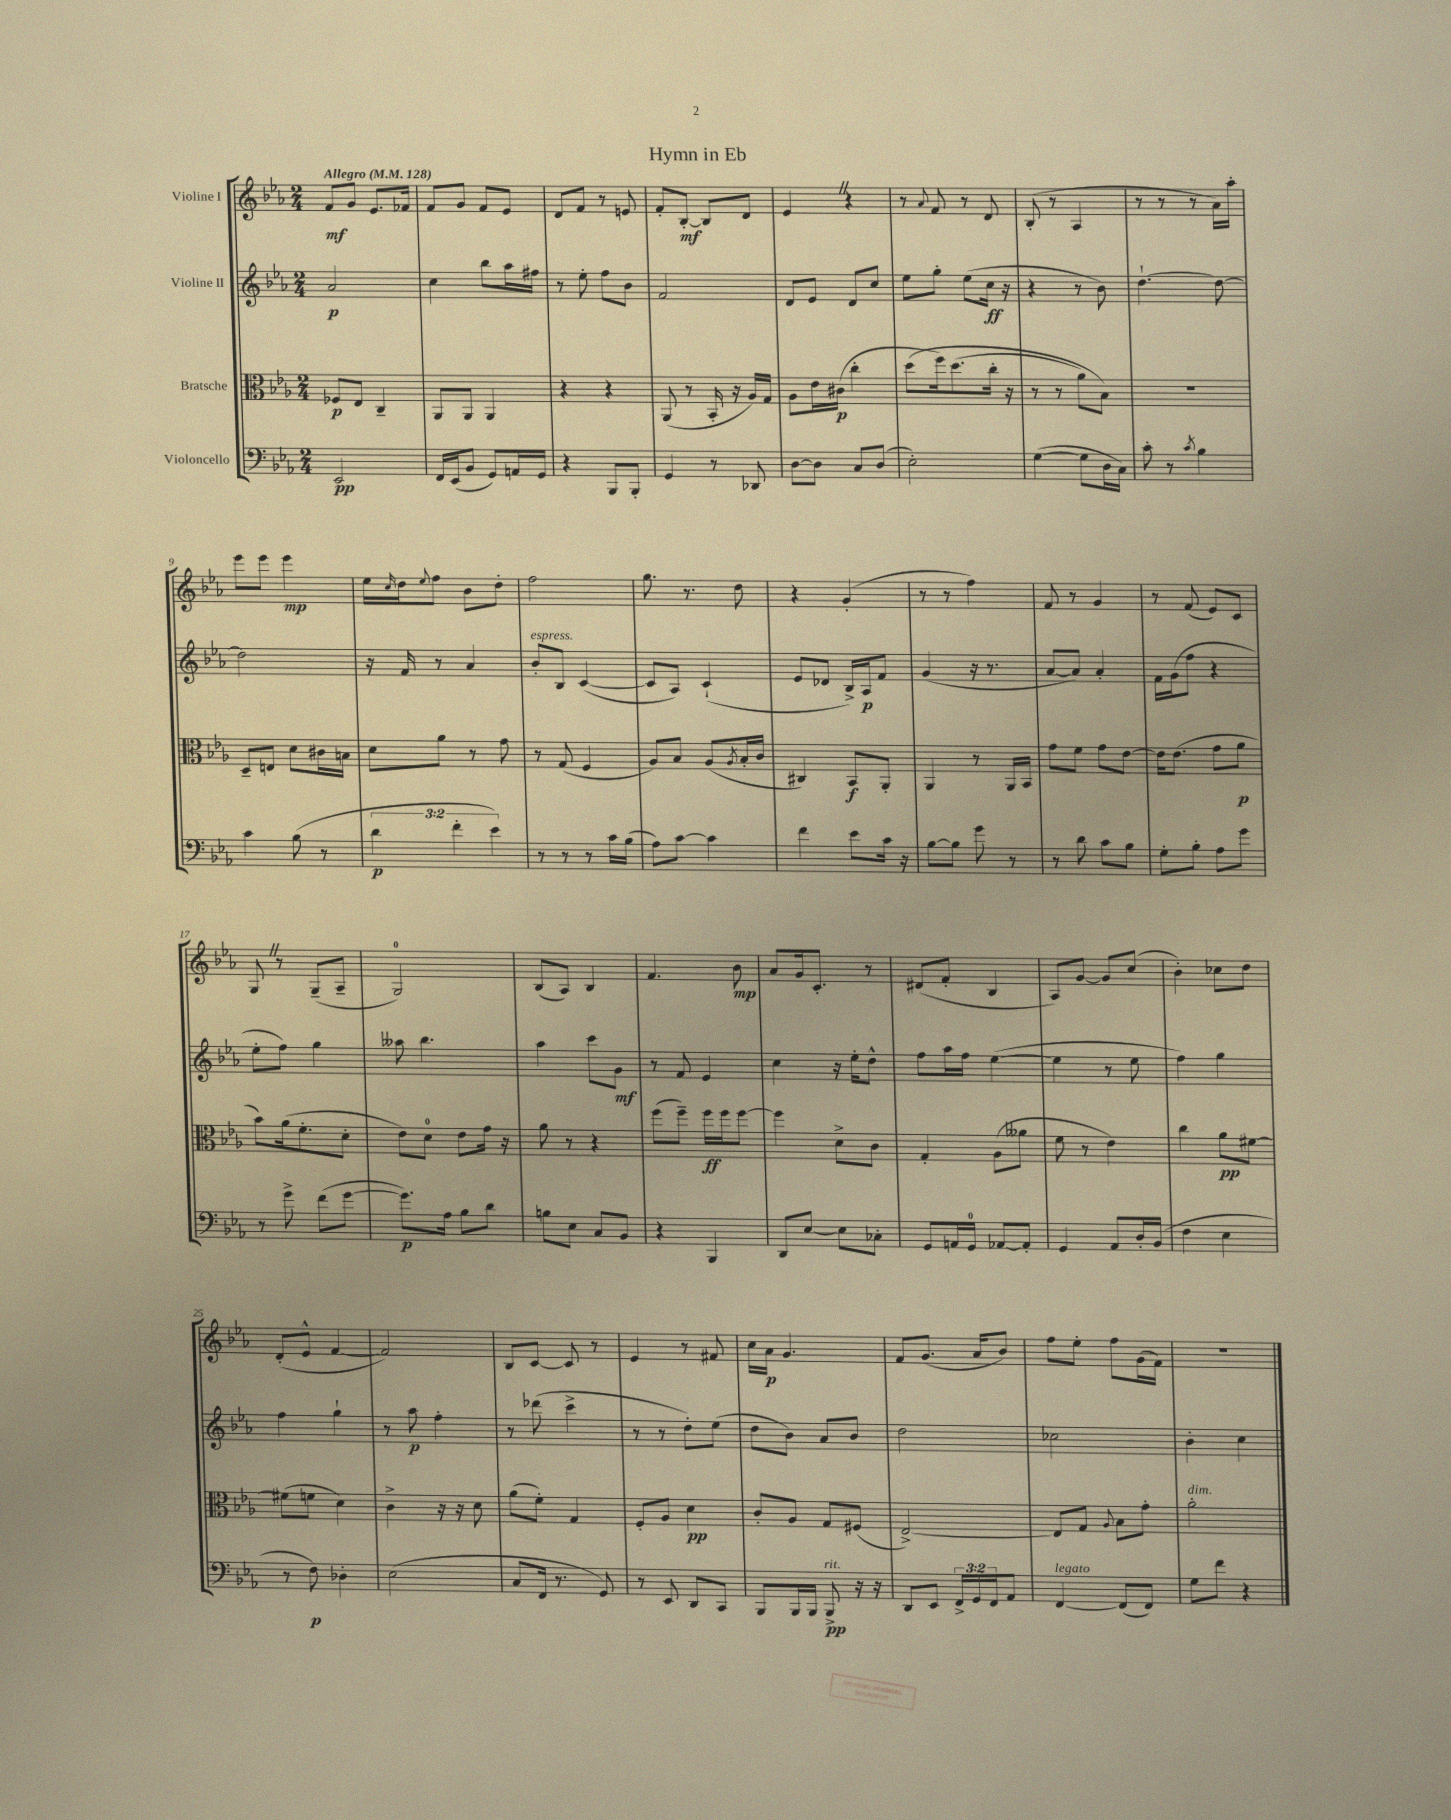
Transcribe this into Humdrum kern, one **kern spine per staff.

**kern	**dynam	**kern	**dynam	**kern	**dynam	**kern	**dynam
*part4	*part4	*part3	*part3	*part2	*part2	*part1	*part1
*staff4	*staff4	*staff3	*staff3	*staff2	*staff2	*staff1	*staff1
*I"Violoncello	*	*I"Bratsche	*	*I"Violine II	*	*I"Violine I	*
*clefF4	*	*clefC3	*	*clefG2	*	*clefG2	*
*k[b-e-a-]	*	*k[b-e-a-]	*	*k[b-e-a-]	*	*k[b-e-a-]	*
*M2/4	*	*M2/4	*	*M2/4	*	*M2/4	*
*MM128	*	*MM128	*	*MM128	*	*MM128	*
=1	=1	=1	=1	=1	=1	=1	=1
!	!	!	!	!	!	!LO:TX:a:B:t=Allegro	!
2EE-/	pp	8F-X/L	p	2a-/	p	8f/L	mf
.	.	8E-/J	.	.	.	8g/J	.
.	.	4C~/	.	.	.	8.e-/L	.
.	.	.	.	.	.	16f-X/Jk	.
=2	=2	=2	=2	=2	=2	=2	=2
16FF/LL	.	8AA-/L	.	4cc\	.	8f/L	.
(16EE-/J	.	.	.	.	.	.	.
8BB-/J	.	8AA-/J	.	.	.	8g/J	.
8GG/L)	.	4AA-/	.	8bb-\L	.	8f/L	.
16AAn/L	.	.	.	16aa-\L	.	8e-/J	.
16GG/JJ	.	.	.	16ff#X\JJ	.	.	.
=3	=3	=3	=3	=3	=3	=3	=3
4r	.	4r	.	8r	.	8d/L	.
.	.	.	.	8ee-'\	.	8f/J	.
8BBB-/L	.	4r	.	8ff\L	.	8r	.
8BBB-'/J	.	.	.	8b-\J	.	8en/	.
=4	=4	=4	=4	=4	=4	=4	=4
4GG/	.	(8AA-/	.	2f/	.	8f'/L	.
.	.	8r	.	.	.	[8B-'/J	mf
8r	.	16BB-'/	.	.	.	8B-/L]	.
.	.	16r	.	.	.	.	.
8DD-X/	.	16A-/LL)	.	.	.	8d/J	.
.	.	16G/JJ	.	.	.	.	.
=5	=5	=5	=5	=5	=5	=5	=5
[8D\L	.	8A-\L	.	8d/L	.	4e-Z/	.
8D\J]	.	16e-\L	.	8e-/J	.	.	.
.	.	(16c#X\JJ	p	.	.	.	.
8C/L	.	4cc'\	.	8d/L	.	4r	.
(8D/J	.	.	.	8cc/J	.	.	.
=6	=6	=6	=6	=6	=6	=6	=6
2E-'\)	.	(8dd\L	.	8ee-\L	.	8r	.
.	.	.	.	.	.	8qqa-/	.
.	.	16ff\k)	.	8gg'\J	.	8f/	.
.	.	(8.dd\	.	.	.	.	.
.	.	.	.	(8ee-\L	.	8r	.
.	.	16cc'\Jk	.	16cc\Jk	ff	8d/	.
.	.	16r	.	16r	.	.	.
=7	=7	=7	=7	=7	=7	=7	=7
([4G\	.	8r	.	4r	.	(8B-'/	.
.	.	8r	.	.	.	8r	.
8G\L]	.	8a-\L)	.	8r	.	4A-/	.
16D\L	.	8B-\J)	.	8b-\)	.	.	.
16C\JJ)	.	.	.	.	.	.	.
=8	=8	=8	=8	=8	=8	=8	=8
8c'\	.	2r	.	[4.dd`\	.	8r	.
8r	.	.	.	.	.	8r	.
8qc/	.	.	.	.	.	.	.
4B-\	.	.	.	.	.	8r	.
.	.	.	.	8dd\_	.	16a-\LL)	.
.	.	.	.	.	.	16aa-'\JJ	.
!!LO:LB:g=z
=9	=9	=9	=9	=9	=9	=9	=9
4c\	.	8D~/L	.	2dd\]	.	8eee-\L	.
.	.	8En/J	.	.	.	8eee-\J	.
(8B-\	.	8d\L	.	.	.	4eee-\	mp
8r	.	16c#X\L	.	.	.	.	.
.	.	16Bn\JJ	.	.	.	.	.
=10	=10	=10	=10	=10	=10	=10	=10
6d\	p	8d\L	.	16r	.	16ee-\LL	.
.	.	.	.	.	.	16qqcc/	.
.	.	.	.	16f/	.	16dd\J	.
.	.	.	.	.	.	8qqee-/	.
.	.	8a-\J	.	8r	.	8ff\J	.
6f'\	.	.	.	.	.	.	.
.	.	8r	.	4a-/	.	8b-\L	.
6e-\)	.	.	.	.	.	.	.
.	.	8g\	.	.	.	8dd'\J	.
=11	=11	=11	=11	=11	=11	=11	=11
!	!	!	!	!LO:TX:a:i:t=espress.	!	!	!
8r	.	8r	.	8b-'/L	.	2ff\	.
8r	.	(8G/	.	8B-/J	.	.	.
8r	.	4F/	.	([4c/	.	.	.
16c\LL	.	.	.	.	.	.	.
(16B-\JJ	.	.	.	.	.	.	.
=12	=12	=12	=12	=12	=12	=12	=12
8A-\L)	.	8A-/L)	.	8c/L]	.	8.gg\	.
[8c\J	.	8B-/J	.	8A-/J)	.	.	.
.	.	.	.	.	.	8.r	.
4c\]	.	(8A-/L	.	(4c`/	.	.	.
.	.	8qA-/	.	.	.	.	.
.	.	16B-'/L	.	.	.	8dd\	.
.	.	16c/JJ	.	.	.	.	.
=13	=13	=13	=13	=13	=13	=13	=13
4f\	.	4C#X/)	.	8e-/L	.	4r	.
.	.	.	.	8d-X/J	.	.	.
8e-\L	.	8BB-/L	f	16B-^/LL)	.	(4g'/	.
.	.	.	.	16A-/J	p	.	.
16c\Jk	.	8AA-'/J	.	8f/J	.	.	.
16r	.	.	.	.	.	.	.
=14	=14	=14	=14	=14	=14	=14	=14
[8B-\L	.	4AA-/	.	(4g/	.	8r	.
8B-\J]	.	.	.	.	.	8r	.
8g\	.	8r	.	16r	.	4ff\)	.
.	.	.	.	8.r	.	.	.
8r	.	16AA-/LL	.	.	.	.	.
.	.	16BB-/JJ	.	.	.	.	.
=15	=15	=15	=15	=15	=15	=15	=15
8r	.	8g\L	.	[8a-/L	.	8f/	.
8d\	.	8f\J	.	8a-/J])	.	8r	.
8c\L	.	8g\L	.	4a-'/	.	4g/	.
8B-\J	.	[8e-\J	.	.	.	.	.
=16	=16	=16	=16	=16	=16	=16	=16
8G'\L	.	16e-\KL]	.	16f\LL	.	8r	.
.	.	(8.e-\J	.	(16g\J	.	.	.
8B-'\J	.	.	.	8ff\J	.	(8f/	.
8A-\L	.	8g\L	.	4r	.	8e-/L)	.
8g\J	.	8a-\J	p	.	.	8c/J	.
!!LO:LB:g=z
=17	=17	=17	=17	=17	=17	=17	=17
8r	.	8b-\L)	.	8ee-'\L	.	8GZ/	.
8g^\	.	(16a-\k	.	8ff\J)	.	8r	.
.	.	8.f'\	.	.	.	.	.
(8f\L	.	.	.	4gg\	.	(8G~/L	.
[8g\J	.	8d'\J	.	.	.	8A-~/J	.
=18	=18	=18	=18	=18	=18	=18	=18
8.g\L])	p	8e-\L)	.	8aa--X\	.	2G/)	.
.	.	8d\J	.	4.bb-\	.	.	.
16A-\Jk	.	.	.	.	.	.	.
8B-\L	.	8e-\L	.	.	.	.	.
8d\J	.	16g\Jk	.	.	.	.	.
.	.	16r	.	.	.	.	.
=19	=19	=19	=19	=19	=19	=19	=19
8Bn\L	.	8a-\	.	4aa-\	.	(8B-/L	.
8E-\J	.	8r	.	.	.	8A-/J)	.
8C/L	.	4r	.	8ccc\L	.	4B-/	.
8BB-/J	.	.	.	8g\J	mf	.	.
=20	=20	=20	=20	=20	=20	=20	=20
4r	.	(8ff\L	.	8r	.	4.f/	.
.	.	8ff~\J)	.	8f/	.	.	.
4BBB-/	.	16ff\LL	ff	4e-/	.	.	.
.	.	16ff\J	.	.	.	.	.
.	.	[8ff\J	.	.	.	8b-\	mp
=21	=21	=21	=21	=21	=21	=21	=21
8DD/L	.	4ff\]	.	4cc\	.	8a-/L	.
[8E-/J	.	.	.	.	.	16g/k	.
.	.	.	.	.	.	8.c'/J	.
8E-\L]	.	8d^\L	.	16r	.	.	.
.	.	.	.	16ee-'\KL	.	.	.
8C-X'\J	.	8c\J	.	8dd^^\J	.	8r	.
=22	=22	=22	=22	=22	=22	=22	=22
8GG/L	.	4G'/	.	8ff\L	.	(8d#X/L	.
16AAn/L	.	.	.	16aa-\L	.	8f'/J	.
16GG/JJ	.	.	.	16ff\JJ	.	.	.
[8AA-X/L	.	(8A-\L	.	([4ee-\	.	4B-/	.
8AA-'/J]	.	8a--X\J	.	.	.	.	.
=23	=23	=23	=23	=23	=23	=23	=23
4GG/	.	8f\	.	4ee-\]	.	8A-/L)	.
.	.	8r	.	.	.	[8g/J	.
8AA-/L	.	4e-\)	.	8r	.	8g/L]	.
16D'/L	.	.	.	8ee-\	.	(8cc/J	.
(16BB-/JJ	.	.	.	.	.	.	.
=24	=24	=24	=24	=24	=24	=24	=24
4F\	.	4cc\	.	4ff\)	.	4b-'\)	.
4E-\	.	8a-\L	pp	4gg\	.	8cc-X\L	.
.	.	[8f#X\J	.	.	.	8dd\J	.
!!LO:LB:g=z
=25	=25	=25	=25	=25	=25	=25	=25
8r	.	(8f#X\L]	.	4ff\	.	(8d'/L	.
8F\)	p	8fn\J	.	.	.	8e-^^/J	.
4D-X'\	.	4d\)	.	4gg`\	.	[4f/	.
=26	=26	=26	=26	=26	=26	=26	=26
(2E-\	.	4c^\	.	8r	.	2f/])	.
.	.	.	.	8aa-\	p	.	.
.	.	16r	.	4ff'\	.	.	.
.	.	16r	.	.	.	.	.
.	.	8d\	.	.	.	.	.
=27	=27	=27	=27	=27	=27	=27	=27
8C/L	.	(8a-\L	.	8r	.	8B-/L	.
16FF/Jk	.	8f'\J)	.	(8ddd-X\	.	[8c/J	.
8.r	.	.	.	.	.	.	.
.	.	4G/	.	4ccc^\	.	8c/]	.
8GG/)	.	.	.	.	.	8r	.
=28	=28	=28	=28	=28	=28	=28	=28
8r	.	8F'/L	.	8r	.	4e-/	.
8EE-/	.	8A-/J	.	8r	.	.	.
8DD/L	.	4d\	pp	8dd'\L)	.	8r	.
8CC/J	.	.	.	(8ee-\J	.	8f#X/	.
=29	=29	=29	=29	=29	=29	=29	=29
8BBB-/L	.	8c'/L	.	8dd\L	.	16cc\LL	.
.	.	.	.	.	.	16a-\JJ	p
16BBB-/L	.	8A-/J	.	8b-\J)	.	4.g/	.
16BBB-/JJ	.	.	.	.	.	.	.
!LO:TX:a:i:t=rit.	!	!	!	!	!	!	!
8BBB-^/	pp	8G/L	.	8a-/L	.	.	.
16r	.	(8F#X/J	.	8b-/J	.	.	.
16r	.	.	.	.	.	.	.
=30	=30	=30	=30	=30	=30	=30	=30
8DD/L	.	[2E-^/)	.	2dd\	.	8f/L	.
8EE-/J	.	.	.	.	.	(8.g/J	.
24FF^/LL	.	.	.	.	.	.	.
24GG/	.	.	.	.	.	.	.
.	.	.	.	.	.	16a-/KL	.
24FF/J	.	.	.	.	.	.	.
8AA-/J	.	.	.	.	.	8b-/J)	.
=31	=31	=31	=31	=31	=31	=31	=31
!LO:TX:a:i:t=legato	!	!	!	!	!	!	!
[4FF/	.	8E-/L]	.	2cc-X\	.	8ff\L	.
.	.	8G/J	.	.	.	8ee-'\J	.
.	.	8qqA-/	.	.	.	.	.
(8FF/L]	.	8B-\L	.	.	.	8ff\L	.
8FF/J)	.	8g'\J	.	.	.	(16g\L	.
.	.	.	.	.	.	16f\JJ)	.
=32	=32	=32	=32	=32	=32	=32	=32
!	!	!LO:TX:a:i:t=dim.	!	!	!	!	!
8G\L	.	2a-'\	.	4b-'\	.	2r	.
8f\J	.	.	.	.	.	.	.
4r	.	.	.	4cc\	.	.	.
==	==	==	==	==	==	==	==
*-	*-	*-	*-	*-	*-	*-	*-
